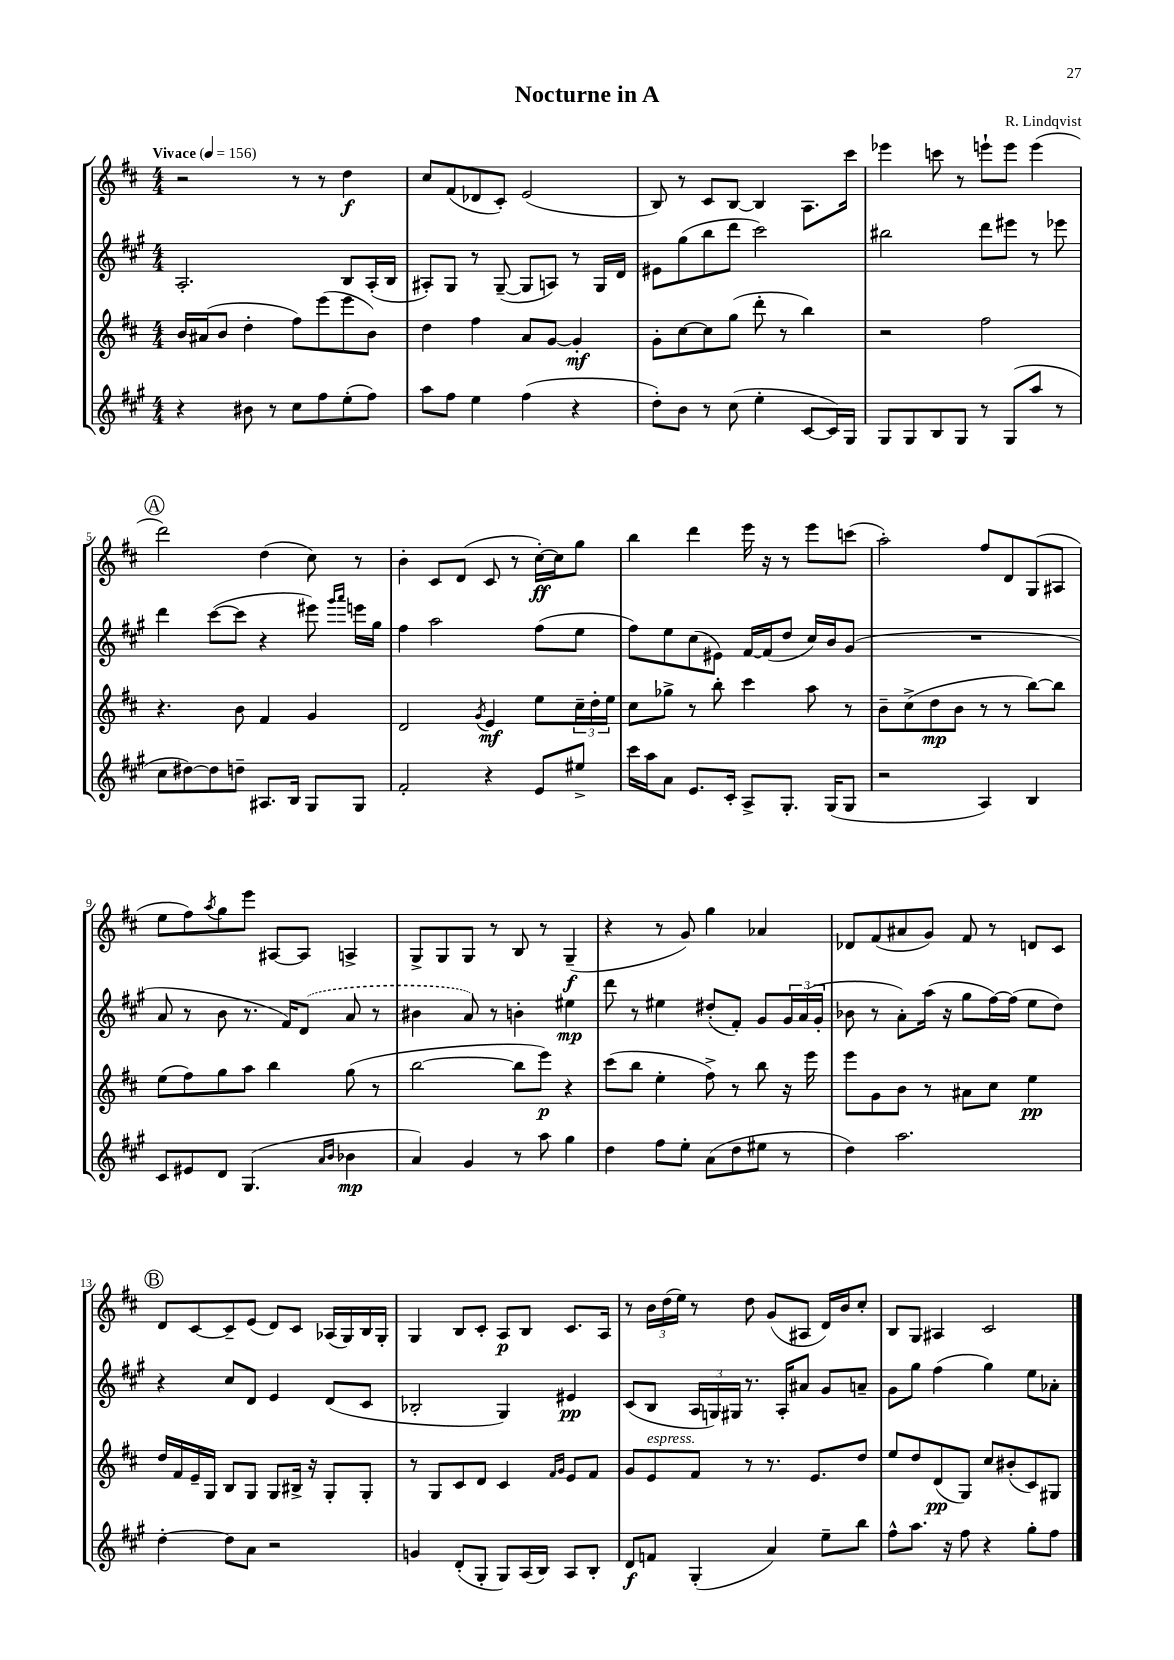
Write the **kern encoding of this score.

**kern	**kern	**kern	**kern
*staff4	*staff3	*staff2	*staff1
*clefG2	*clefG2	*clefG2	*clefG2
*k[f#c#g#]	*k[f#c#]	*k[f#c#g#]	*k[f#c#]
*M4/4	*M4/4	*M4/4	*M4/4
*MM156	*MM156	*MM156	*MM156
4r	16b	2.A'	2r
.	(16a#	.	.
.	8b	.	.
8b#	4dd'	.	.
8r	.	.	.
8cc#	8ff#)	.	8r
8ff#	(8eee	.	8r
(8ee'	8eee	8B	4dd
8ff#)	8b)	(16A'	.
.	.	16B	.
=	=	=	=
8aa	4dd	8A#')	8cc#
8ff#	.	8G#	(8f#
4ee	4ff#	8r	8d-
.	.	([8G#~	8c#')
(4ff#	8a	8G#]	(2e
.	[8g	8A)	.
4r	4g']	8r	.
.	.	16G#	.
.	.	16d	.
=	=	=	=
8dd')	8g'	8e#	8B)
8b	[8cc#	(8gg#	8r
8r	8cc#]	8bb	8c#
(8cc#	(8gg	8ddd	[8B
4ee'	8ddd'	2ccc#)	4B]
.	8r	.	.
[8c#	4bb)	.	8.A
16c#])	.	.	.
16G#	.	.	16ccc#
=	=	=	=
8G#	2r	2bb#	4eee-
8G#	.	.	.
8B	.	.	8ccc
8G#	.	.	8r
8r	2ff#	8ddd	8eee`
(8G#	.	8eee#	8eee
8aa	.	8r	(4eee
8r	.	8eee-	.
=	=	=	=
8cc#	4.r	4ddd	2ddd)
[8dd#)	.	.	.
8dd#]	.	([8ccc#	.
8dd~	8b	8ccc#]	.
8.A#	4f#	4r	(4dd
16B	.	.	.
8G#	4g	8eee#)	8cc#)
.	.	16qqggg#	.
.	.	16qqaaa	.
8G#	.	16eee	8r
.	.	16gg#	.
=	=	=	=
2f#'	2d	4ff#	4b'
.	.	2aa	8c#
.	.	.	(8d
.	8qg	.	.
4r	4e	.	8c#
.	.	.	8r
8e	8ee	(8ff#	[16cc#')
.	.	.	16cc#]
8ee#^	24cc#~	8ee	8gg
.	24dd'	.	.
.	24ee	.	.
=	=	=	=
16ccc#	8cc#	8ff#)	4bb
16aa	.	.	.
8a	8gg-^	8ee	.
8.e	8r	(8cc#	4ddd
.	8bb'	8e#)	.
16c#'	.	.	.
8A^	4ccc#	[16f#	16eee
.	.	(16f#]	16r
8.G#'	.	8dd	8r
.	8aa	16cc#)	8eee
(16G#	.	16b	.
8G#	8r	(8g#	(8ccc
=	=	=	=
2r	8b~	1r	2aa')
.	(8cc#^	.	.
.	8dd	.	.
.	8b	.	.
4A)	8r	.	8ff#
.	8r	.	8d
4B	[8bb)	.	(8G
.	8bb]	.	8A#
=	=	=	=
8c#	(8ee	8a	8ee
8e#	8ff#)	8r	8ff#)
.	.	.	8qaa
8d	8gg	8b	8gg
(4.G#	8aa	8.r	8eee
.	4bb	.	[8A#
.	.	16f#)	.
.	.	(8d	8A#]
16qqa	.	.	.
16qqb	.	.	.
4b-	(8gg	8a	4A^
.	8r	8r	.
=	=	=	=
4a)	[2bb	4b#	8G^
.	.	.	8G
4g#	.	8a)	8G
.	.	8r	8r
8r	8bb]	4b'	8B
8aa	8eee)	.	8r
4gg#	4r	4ee#	(4G~
=	=	=	=
4dd	(8ccc#	8ddd	4r
.	8bb	8r	.
8ff#	4ee'	4ee#	8r
8ee'	.	.	8g)
(8a	8ff#^)	(8dd#'	4gg
8dd	8r	8f#')	.
8ee#	8bb	8g#	4a-
8r	16r	24g#	.
.	.	(24a	.
.	16eee	.	.
.	.	24g#'	.
=	=	=	=
4dd)	8eee	8b-	8d-
.	8g	8r	(8f#
2.aa	8b	8a')	8a#
.	8r	(16aa	8g)
.	.	16r	.
.	8a#	8gg#	8f#
.	8cc#	[16ff#)	8r
.	.	(16ff#]	.
.	4ee	8ee	8d
.	.	8dd)	8c#
=	=	=	=
[4dd'	16dd	4r	8d
.	16f#	.	.
.	16e~	.	[8c#
.	16G	.	.
8dd]	8B	8cc#	8c#~]
8a	8G	8d	(8e
2r	8G	4e	8d)
.	16B#^	.	8c#
.	16r	.	.
.	8G'	(8d	(16A-
.	.	.	16G)
.	8G'	8c#	16B
.	.	.	16G'
=	=	=	=
4g	8r	2B-'	4G
.	8G	.	.
(8d'	8c#	.	8B
8G#'	8d	.	8c#'
8G#)	4c#	4G#)	8A
(16A	.	.	8B
16B)	.	.	.
.	16qqf#	.	.
.	16qqg	.	.
8A	8e	4e#	8.c#
8B'	8f#	.	.
.	.	.	16A
=	=	=	=
8d	8g	(8c#	8r
8f	8e	8B	24b
.	.	.	(24dd
.	.	.	24ee)
(4G#'	8f#	24A	8r
.	.	24G)	.
.	.	24G#	.
.	8r	8.r	8dd
4a)	8.r	.	(8g
.	.	16A'	.
.	.	8a#	8A#
.	8.e	.	.
8ee~	.	8g#	16d)
.	.	.	16b
8bb	8dd	8a~	8cc#'
=	=	=	=
8ff#^^	8ee	8g#	8B
8.aa	8dd	8gg#	8G
.	(8d	(4ff#	4A#
16r	.	.	.
8ff#	8G)	.	.
4r	8cc#	4gg#)	2c#
.	(8b#'	.	.
8gg#'	8c#)	8ee	.
8ff#	8G#	8a-'	.
==	==	==	==
*-	*-	*-	*-
